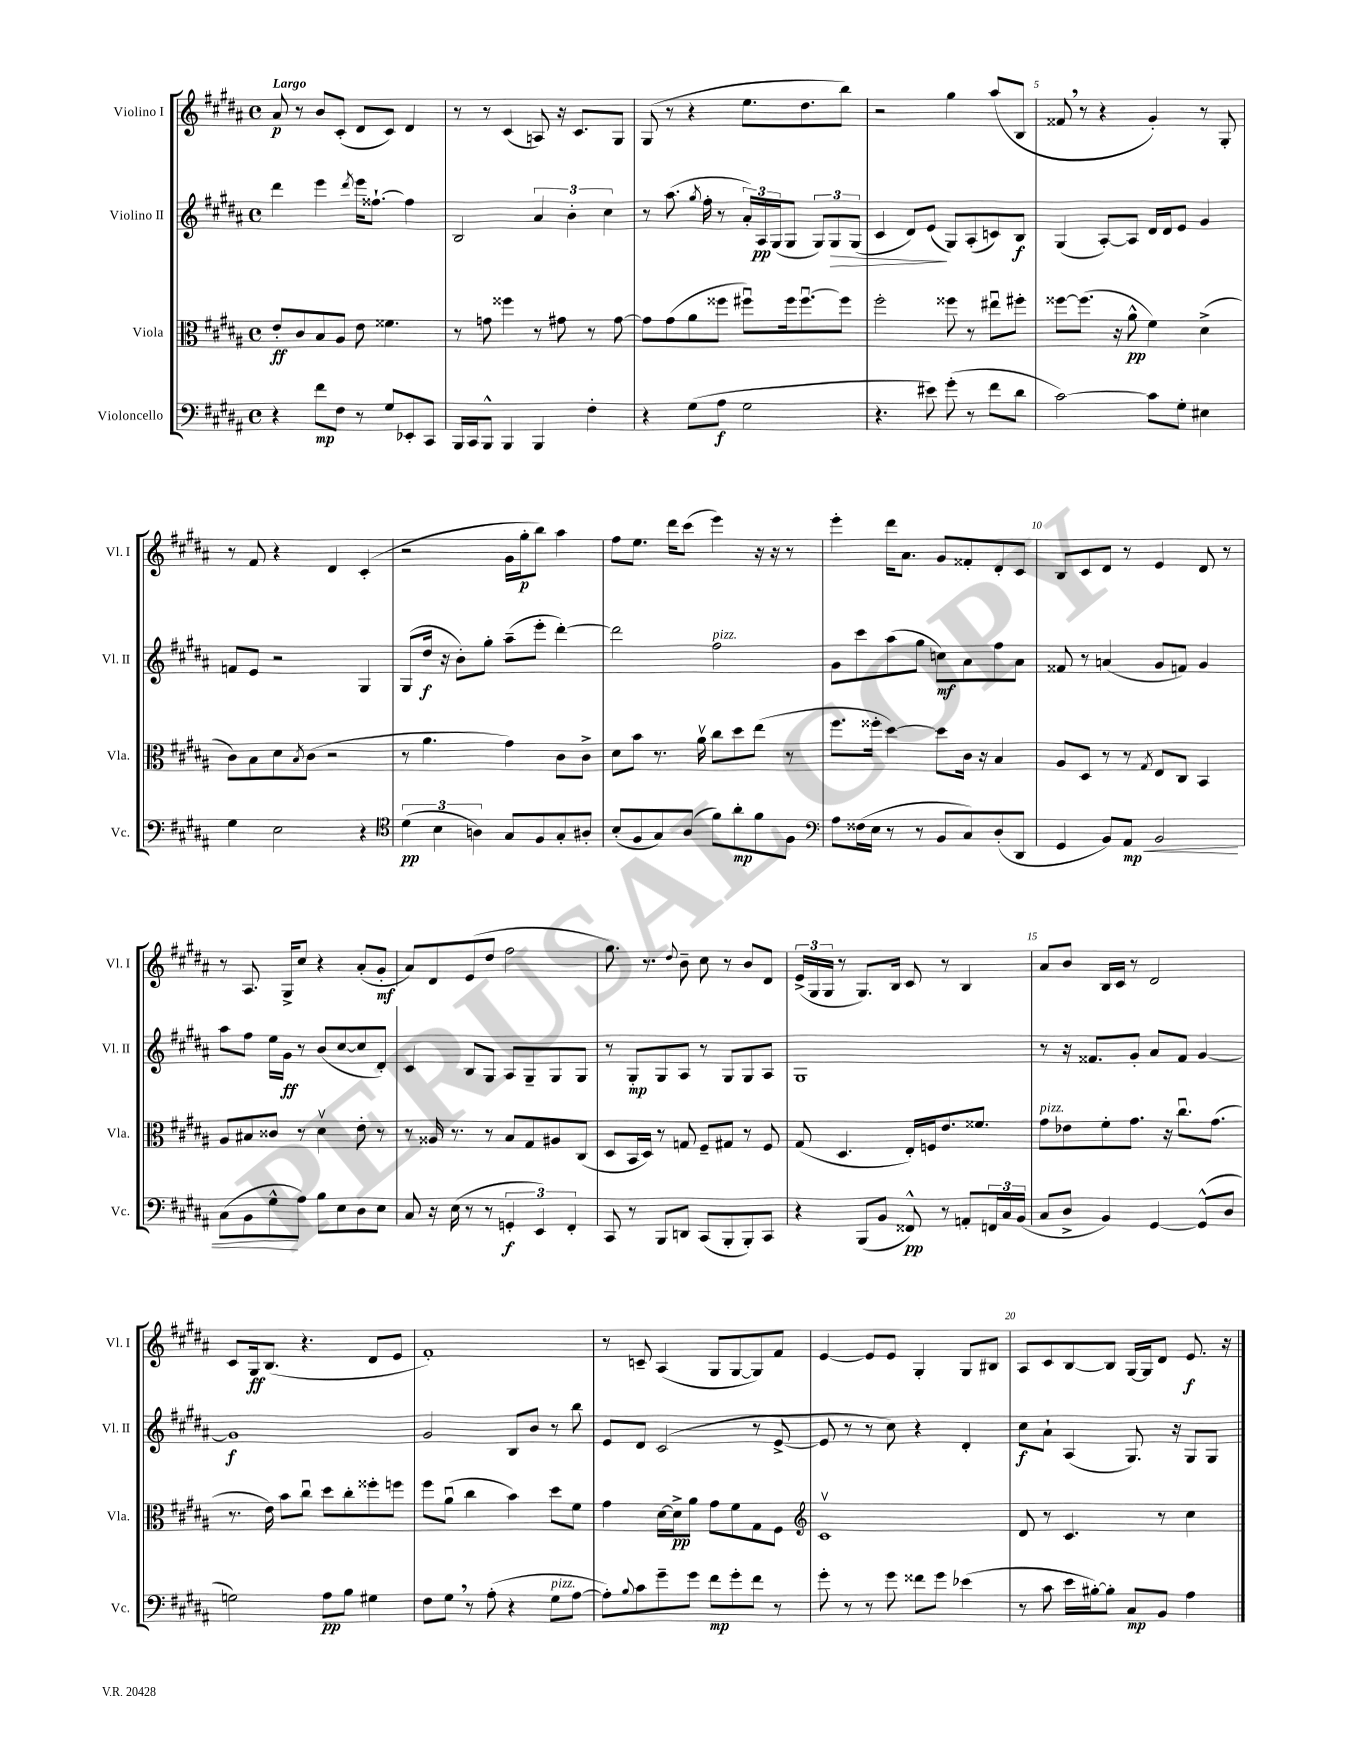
<<
\new StaffGroup <<
\new Staff = "s0" \with { instrumentName = "Violino I" shortInstrumentName = "Vl. I" } {
    \clef treble \key b \major \defaultTimeSignature \time 4/4 \tempo "Largo"
    ais'8\p r8 b'8 cis'8-.( dis'8 cis'8) dis'4 |
    r8 r8 cis'4( a8) r16 cis'8. gis8 |
    gis8( r8 r4 e''8. dis''8. b''8) |
    r2 gis''4 ais''8( b8 |
    fisis'8 \breathe r8 r4 gis'4-.) r8 gis8-. |
    r8 fis'8 r4 dis'4 cis'4-.( |
    r2 gis'16 gis''16-.\p b''8) ais''4 |
    fis''8 e''8. dis'''16 cis'''8( e'''4) r16 r16 r8 |
    e'''4-. dis'''16 ais'8. gis'8 fisis'8-. dis'8-. cis'8 |
    b8 cis'8 dis'8 r8 e'4 dis'8 r8 |
    r8 ais8. gis16-> cis''8 r4 ais'8-.( gis'8-.\mf |
    ais'8) dis'8 e'8( dis''8 fis''2 |
    gis''8.) r8. \appoggiatura { dis''8 } b'8-- cis''8 r8 b'8 dis'8 |
    \tuplet 3/2 { e'16->( gis16 gis16 } r8 gis8.) b16 cis'8 r8 b4 |
    ais'8 b'8 b16 cis'16 r8 dis'2 |
    cis'8 gis16\ff b8.( r4. dis'8 e'8 |
    fis'1-.) |
    r8 c'8-- ais4( gis8 gis8~ gis8) fis'8 |
    e'4~ e'8 e'8 gis4-. gis8 bis8 |
    ais8 cis'8 b8~ b8 gis16~ gis16 dis'8 e'8.\f r16 \bar "|." |
}
\new Staff = "s1" \with { instrumentName = "Violino II" shortInstrumentName = "Vl. II" } {
    \clef treble \key b \major \defaultTimeSignature \time 4/4
    dis'''4 e'''4 \acciaccatura { dis'''8 } e'''16 fisis''8.~-! fisis''4 |
    b2 \tuplet 3/2 { ais'4 b'4-. cis''4 } |
    r8 ais''8.( \acciaccatura { gis''8 } fis''16-. r8 \tuplet 3/2 { ais'16-.) ais16\pp gis16( } gis8 \tuplet 3/2 { gis8) gis8\> gis8( } |
    cis'4 dis'8) e'8\!( gis8) ais8-.( c'8) b8\f |
    gis4( ais8~-.) ais8 dis'16 dis'16 e'8 gis'4 |
    f'8 e'8 r2 gis4 |
    gis8( dis''16\f r16 b'8-.) gis''8-. ais''8--( e'''8-. dis'''4~-.) |
    dis'''2 fis''2^\markup { \italic "pizz." } |
    gis'8 cis'''8 ais''8( gis''8 c''8\mf) ais'8 fis''8 ais'8 |
    fisis'8 r8 a'4( gis'8 f'8) gis'4 |
    ais''8 fis''8 e''16 gis'16\ff r8 b'8( cis''8~ cis''8 dis'8-.) |
    cis'4 b8 gis8 ais8 gis8-- gis8 gis8 |
    r8 gis8-.\mp gis8 ais8 r8 gis8 gis8 ais8 |
    gis1 |
    r8 r16 fisis'8. gis'8-. ais'8 fisis'8 gis'4~ |
    gis'1\f |
    gis'2 b8 b'8 r8 b''8 |
    e'8 dis'8 cis'2( r8 e'8~-> |
    e'8 r8 r8 cis''8) r4 dis'4-. |
    cis''8\f ais'8-! ais4( gis8.) r16 gis8 gis8 \bar "|." |
}
\new Staff = "s2" \with { instrumentName = "Viola" shortInstrumentName = "Vla." } {
    \clef alto \key b \major \defaultTimeSignature \time 4/4
    e'8-.\ff cis'8 b8 ais8 e'8 fisis'4. |
    r8 g'8 fisis''4 r8 gis'8 r8 gis'8~ |
    gis'8 gis'8( ais'8 fisis''8 fis''8\downbow) fis''16 fis''8.~\downbow fis''8 |
    fis''2-. fisis''8 r8 eis''8\downbow fis''8-. |
    fisis''8~ fisis''8.( r16 ais'8-^\pp fis'4) dis'4->( |
    cis'8) b8 dis'8 \acciaccatura { b8 } cis'8( r2 |
    r8 ais'4. gis'4) cis'8 cis'8-> |
    dis'8 b'8 r8. ais'16\upbow cis''8 dis''8 e''8( r8 |
    fis''8. fisis''16-. dis''4~) dis''8 cis'16 r16 b4 |
    ais8 dis8 r8 r8 \acciaccatura { gis8 } e8 cis8 b,4 |
    ais8 bis8 cisis'8 r8 dis'4\upbow e'8-. r8 |
    r8 aisis16 r8. r8 b8 gis8 ais8 cis8( |
    dis8 b,16 dis16) r8 g8 fis8-- gis8 r8 fis8 |
    gis8( dis4. e16-.) f16 e'8. fisis'8. |
    gis'8^\markup { \italic "pizz." } ees'8 fis'8-. gis'8. r16 cis''8.\downbow gis'8.( |
    r8. e'16) b'8 cis''8\downbow dis''8 cis''8-. fisis''8-. f''8 |
    fis''8 ais'8\downbow( cis''4 b'4) dis''8 fis'8 |
    gis'4 dis'16~ dis'16->\pp ais'8 gis'8 fis'8 gis8 fis8 |
    \clef treble cis'1\upbow |
    dis'8 r8 cis'4. r8 cis''4 \bar "|." |
}
\new Staff = "s3" \with { instrumentName = "Violoncello" shortInstrumentName = "Vc." } {
    \clef bass \key b \major \defaultTimeSignature \time 4/4
    r4 fis'8\mp fis8 r8 gis8 ees,8-. cis,8 |
    b,,16 cis,16 b,,8-^ b,,4 b,,4 fis4-. |
    r4 gis8( ais8\f gis2 |
    r4. eis'8) gis'8-.( r8 fis'8 dis'8 |
    cis'2~) cis'8 gis8-. eis4 |
    gis4 e2 r4 |
    \clef tenor \tuplet 3/2 { dis'4\pp( b4 a4) } gis8 fis8 gis8-. ais8-. |
    b8-.( fis8 gis8) ais8( fis'8) ais'8-.\mp fis'8 fis8 |
    \clef bass ais8 fisis16( e16 r8 r8 b,8 cis8) dis8-.( dis,8 |
    gis,4 b,8) ais,8\mp\< b,2 |
    cis8( b,8 gis8-^\! ais8) b8 e8 dis8 e8 |
    cis8 r16 e16( r8 r8 \tuplet 3/2 { g,4-.\f e,4) fis,4-. } |
    cis,8 r8 b,,8 d,8 cis,8( b,,8-. b,,8-.) cis,8 |
    r4 b,,8( b,8 fisis,8-^\pp) r8 a,8-. \tuplet 3/2 { f,16 cis16 b,16( } |
    cis8 dis8-> b,4) gis,4~ gis,8-^( dis8 |
    g2) ais8\pp b8 gis4 |
    fis8 gis8 \breathe r8 ais8-.( r4 gis8^\markup { \italic "pizz." } ais8~ |
    ais8-.) \appoggiatura { b8 } cis'8 gis'8-- gis'8 fis'8\mp gis'8-. fis'8 r8 |
    gis'8-. r8 r8 gis'8 fisis'8 gis'8 ees'4( |
    r8 cis'8 e'16 bis16~-.) bis8-. cis8\mp b,8 ais4 \bar "|." |
}
>>
>>
\layout { \context { \Score \override BarNumber.break-visibility = ##(#f #t #t) barNumberVisibility = #(every-nth-bar-number-visible 5) } }
